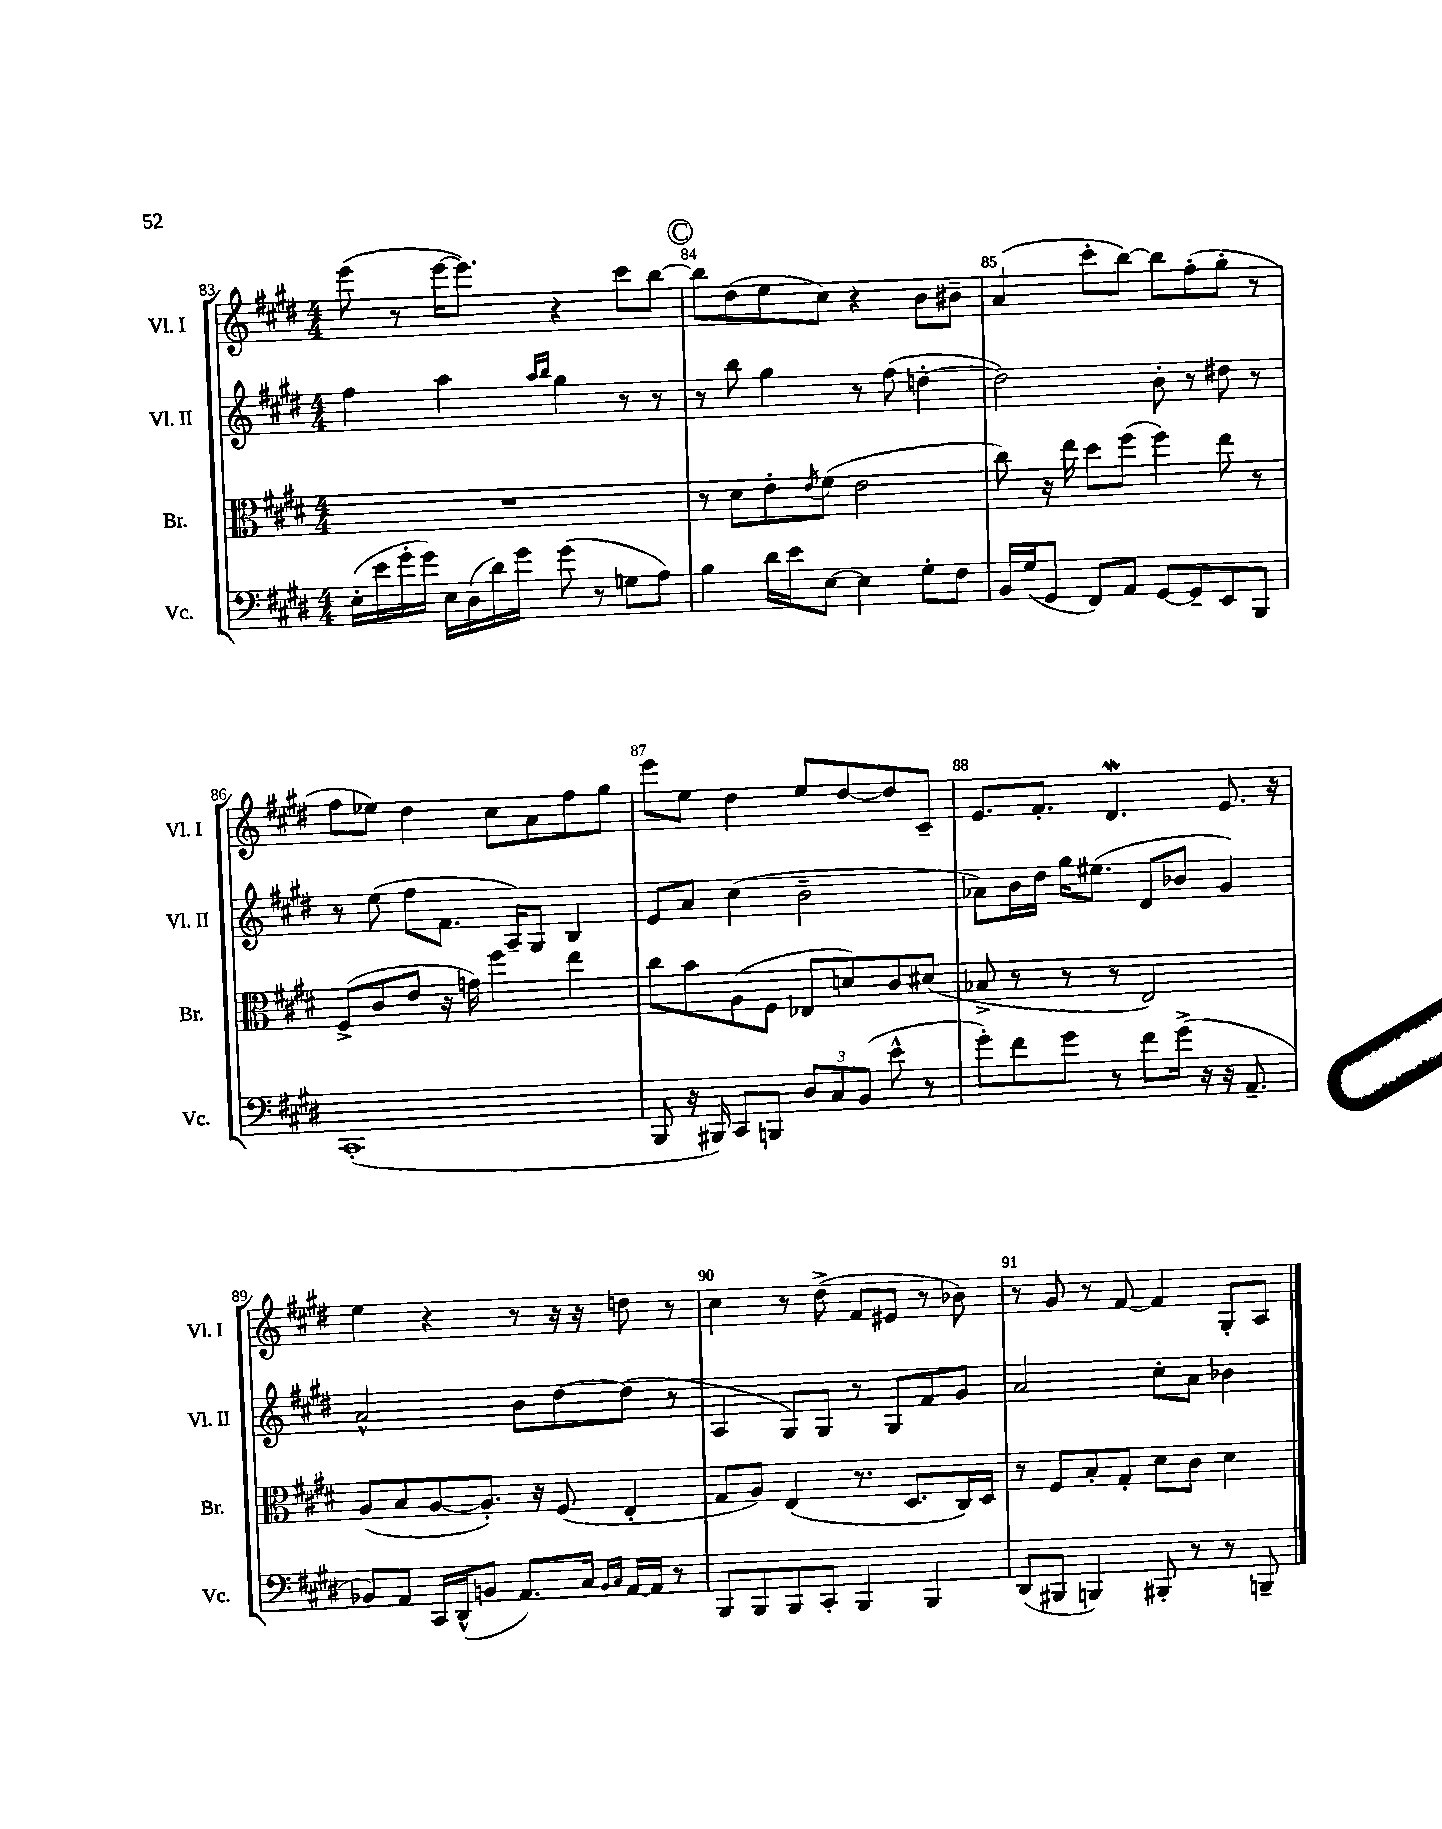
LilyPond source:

<<
\new StaffGroup <<
\new Staff = "s0" \with { instrumentName = "Vl. I" shortInstrumentName = "Vl. I" } {
    \clef treble \key e \major \numericTimeSignature \time 4/4
    e'''8( r8 e'''16~ e'''8.) r4 cis'''8 b''8~ |
    \mark \markup { \circle "C" } b''8 dis''8( e''8 cis''8) r4 b'8 bis'8-- |
    a'4( cis'''8-. b''8~) b''8 fis''8-.( gis''8-. r8 |
    fis''8 ees''8) dis''4 cis''8 a'8 fis''8 gis''8 |
    e'''8 e''8 dis''4 e''8 dis''8~ dis''8 cis'8-- |
    e'8. fis'8.-. dis'4.\mordent e'8. r16 |
    e''4 r4 r8 r16 r16 d''8 r8 |
    cis''4 r8 dis''8->( fis'8 eis'8 r8 bes'8) |
    r8 gis'8 r8 fis'8~ fis'4 gis8-. a8 \bar "|." |
}
\new Staff = "s1" \with { instrumentName = "Vl. II" shortInstrumentName = "Vl. II" } {
    \clef treble \key e \major \numericTimeSignature \time 4/4
    fis''4 a''4 \grace { a''16 b''16 } gis''4 r8 r8 |
    \mark \markup { \circle "C" } r8 b''8 gis''4 r8 fis''8( d''4~-. |
    d''2) b'8-. r8 dis''8 r8 |
    r8 e''8( fis''8 fis'8. a16--) gis8 b4 |
    e'8 a'8 cis''4( b'2-- |
    aes'8) b'16 dis''16 gis''16 eis''8.( dis'8 bes'8 gis'4) |
    a'2-^ b'8 dis''8~ dis''8( r8 |
    a4 gis8) gis8 r8 gis8 fis'8 gis'8 |
    a'2 cis''8-. a'8 bes'4 \bar "|." |
}
\new Staff = "s2" \with { instrumentName = "Br." shortInstrumentName = "Br." } {
    \clef alto \key e \major \numericTimeSignature \time 4/4
    R1 |
    \mark \markup { \circle "C" } r8 dis'8 e'8-. \acciaccatura { e'8 } fis'8( e'2 |
    cis''8) r16 e''16 dis''8 fis''8( fis''4) e''8 r8 |
    fis8->( cis'8 e'8 r16 g'16) fis''4 e''4 |
    cis''8 b'8 a8( fis8 ees8 d'8) cis'8 dis'8( |
    bes8-> r8 r8 r8 e2) |
    a8( b8 a8~ a8.-.) r16 fis8( e4-. |
    gis8 a8) e4( r8. dis8. cis16) dis16 |
    r8 fis8 b8-. gis8-. dis'8 cis'8 dis'4 \bar "|." |
}
\new Staff = "s3" \with { instrumentName = "Vc." shortInstrumentName = "Vc." } {
    \clef bass \key e \major \numericTimeSignature \time 4/4
    e16-.( e'16 gis'16-. gis'16) e16 dis16( dis'16) gis'16 gis'8( r8 g8 a8) |
    \mark \markup { \circle "C" } b4 dis'16 e'16 e8~ e4 gis8-. fis8 |
    b,16 gis16( gis,8 fis,8) a,8 gis,8~ gis,8-- e,8 b,,8 |
    cis,1-.( |
    b,,8 r16 bis,,16) cis,8 b,,8 \tuplet 3/2 { dis8 cis8 b,8( } e'8-^ r8 |
    gis'8-.) fis'8 gis'8 r8 fis'8 gis'16->( r16 r16 a,8.-- |
    bes,8) a,8 cis,16 dis,16-^( b,8 a,8.) cis16 \grace { b,16 cis16 } a,16~ a,16 r8 |
    b,,8 b,,8 b,,8 cis,8-. b,,4 b,,4 |
    dis,8( bis,,8 b,,4) bis,,8-. r8 r8 b,,8-- \bar "|." |
}
>>
>>
\layout { \context { \Score currentBarNumber = #83 \override BarNumber.break-visibility = ##(#f #t #t) barNumberVisibility = #all-bar-numbers-visible } }
